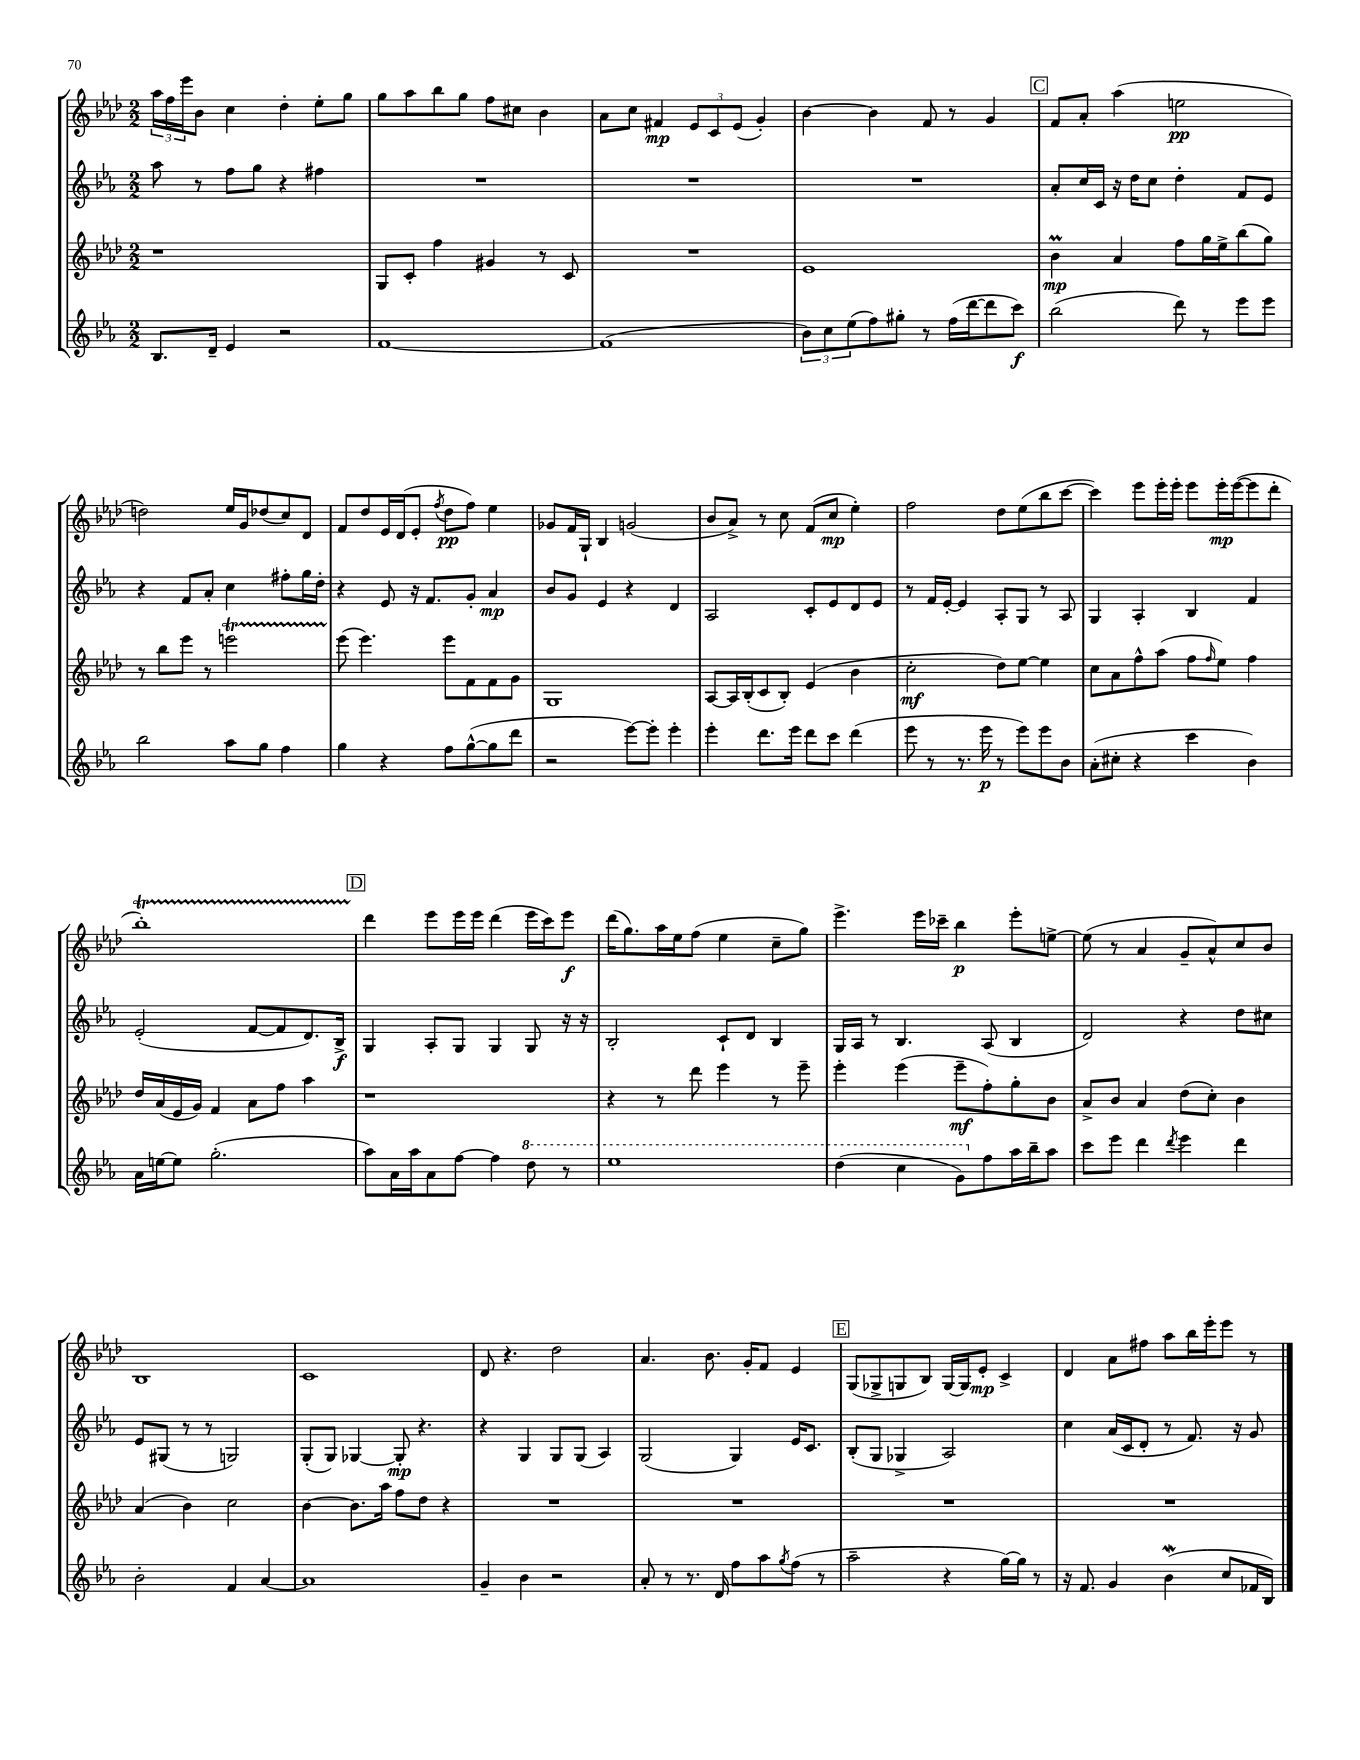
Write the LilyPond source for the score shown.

<<
\new StaffGroup <<
\new Staff = "s0" {
    \clef treble \key aes \major \numericTimeSignature \time 2/2
    \tuplet 3/2 { aes''16 f''16 ees'''16 } bes'8 c''4 des''4-. ees''8-. g''8 |
    g''8 aes''8 bes''8 g''8 f''8 cis''8 bes'4 |
    aes'8 c''8 fis'4\mp \tuplet 3/2 { ees'8 c'8 ees'8( } g'4-.) |
    bes'4~ bes'4 f'8 r8 g'4 |
    \mark \markup { \box "C" } f'8 aes'8-. aes''4( e''2\pp |
    d''2) ees''16 g'16 des''8( c''8) des'8 |
    f'8 des''8 ees'16 des'16( ees'8-. \acciaccatura { f''8 } des''8\pp f''8) ees''4 |
    ges'8 f'16 g16-! bes4 g'2( |
    bes'8 aes'8->) r8 c''8 f'8( c''8\mp ees''4-.) |
    f''2 des''8 ees''8( bes''8 c'''8~ |
    c'''4) ees'''8 ees'''16-. ees'''16-. ees'''8 ees'''16-.\mp ees'''16~( ees'''8 des'''8-. |
    bes''1-.\startTrillSpan) |
    \mark \markup { \box "D" } des'''4\stopTrillSpan ees'''8 ees'''16 ees'''16 des'''4( ees'''16 c'''16) ees'''8\f |
    des'''16( g''8.) aes''16 ees''16 f''8( ees''4 c''8-- g''8) |
    ees'''4.-> ees'''16 ces'''16-- bes''4\p ees'''8-. e''8~-> |
    e''8( r8 aes'4 g'8-- aes'8-^) c''8 bes'8 |
    bes1 |
    c'1 |
    des'8 r4. des''2 |
    aes'4. bes'8. g'16-. f'8 ees'4 |
    \mark \markup { \box "E" } g8( ges8-> g8 bes8) g16~ g16 ees'8-.\mp c'4-> |
    des'4 aes'8 fis''8 aes''8 bes''16 ees'''16-. ees'''8 r8 \bar "|." |
}
\new Staff = "s1" {
    \clef treble \key ees \major \numericTimeSignature \time 2/2
    aes''8 r8 f''8 g''8 r4 fis''4 |
    R1 |
    R1 |
    R1 |
    \mark \markup { \box "C" } aes'8-. c''16 c'16 r16 d''16 c''8 d''4-. f'8 ees'8 |
    r4 f'8 aes'8-. c''4 fis''8-. g''16 d''16-. |
    r4 ees'8 r16 f'8. g'8-. aes'4\mp |
    bes'8 g'8 ees'4 r4 d'4 |
    aes2 c'8-. ees'8 d'8 ees'8 |
    r8 f'16 ees'16~-. ees'4 aes8-. g8 r8 aes8 |
    g4 aes4-. bes4 f'4 |
    ees'2-.( f'8~ f'8 d'8.) bes16->\f |
    \mark \markup { \box "D" } g4 aes8-. g8 g4 g8 r16 r16 |
    bes2-. c'8-! d'8 bes4 |
    g16 aes16 r8 bes4. aes8( bes4 |
    d'2) r4 d''8 cis''8 |
    ees'8 gis8( r8 r8 g2) |
    g8-.( g8) ges4~ ges8-.\mp r4. |
    r4 g4 g8 g8( aes4) |
    g2( g4) ees'16 c'8. |
    \mark \markup { \box "E" } bes8-.( g8 ges4-> aes2) |
    c''4 aes'16( c'16 d'8-. r8 f'8.) r16 g'8 \bar "|." |
}
\new Staff = "s2" {
    \clef treble \key aes \major \numericTimeSignature \time 2/2
    r1 |
    g8 c'8-. f''4 gis'4 r8 c'8 |
    R1 |
    ees'1 |
    \mark \markup { \box "C" } bes'4\prall\mp aes'4 f''8 g''16 ees''16-> bes''8( g''8) |
    r8 bes''8 ees'''8 r8 e'''2\startTrillSpan |
    ees'''8\stopTrillSpan( ees'''4.) ees'''8 f'8 f'8 g'8 |
    g1 |
    aes8~ aes16 bes16-.( c'8 bes8-.) ees'4( bes'4 |
    c''2-.\mf des''8) ees''8~ ees''4 |
    c''8 aes'8 f''8-^ aes''8( f''8 \grace { f''16 } ees''8) f''4 |
    des''16 aes'16( ees'16 g'16) f'4 aes'8 f''8 aes''4 |
    \mark \markup { \box "D" } r1 |
    r4 r8 des'''8 ees'''4 r8 ees'''8-- |
    ees'''4-. ees'''4( ees'''8--\mf f''8-.) g''8-. bes'8 |
    aes'8-> bes'8 aes'4 des''8( c''8-.) bes'4 |
    aes'4( bes'4) c''2 |
    bes'4~ bes'8. aes''16 f''8 des''8 r4 |
    R1 |
    R1 |
    \mark \markup { \box "E" } R1 |
    R1 \bar "|." |
}
\new Staff = "s3" {
    \clef treble \key ees \major \numericTimeSignature \time 2/2
    bes8. d'16-- ees'4 r2 |
    f'1~ |
    f'1( |
    \tuplet 3/2 { bes'8) c''8 ees''8( } f''8) gis''8-. r8 f''16( d'''16~ d'''8 c'''8\f) |
    \mark \markup { \box "C" } bes''2( d'''8) r8 ees'''8 ees'''8 |
    bes''2 aes''8 g''8 f''4 |
    g''4 r4 f''8 g''8~-^( g''8 d'''8 |
    r2 ees'''8~) ees'''8-. ees'''4-. |
    ees'''4-. d'''8. ees'''16 d'''8 c'''8 d'''4( |
    ees'''8 r8 r8. ees'''16\p r8 ees'''8) ees'''8 bes'8 |
    aes'8-.( cis''8-. r4 c'''4 bes'4) |
    aes'16 e''16~ e''8 g''2.-.( |
    \mark \markup { \box "D" } aes''8) aes'16 aes''16 aes'8 f''8~ f''4 \ottava #1 d'''8 r8 |
    ees'''1 |
    d'''4( c'''4 g''8) \ottava #0 f''8 aes''16 bes''16-- aes''8 |
    c'''8 ees'''8 d'''4 \acciaccatura { d'''8 } ees'''4 d'''4 |
    bes'2-. f'4 aes'4~ |
    aes'1 |
    g'4-- bes'4 r2 |
    aes'8-. r8 r8. d'16 f''8 aes''8 \acciaccatura { g''8 } f''8( r8 |
    \mark \markup { \box "E" } aes''2-- r4 g''16~) g''16 r8 |
    r16 f'8. g'4 bes'4\mordent( c''8 fes'16 bes16) \bar "|." |
}
>>
>>
\layout { \context { \Score \remove "Bar_number_engraver" } }
